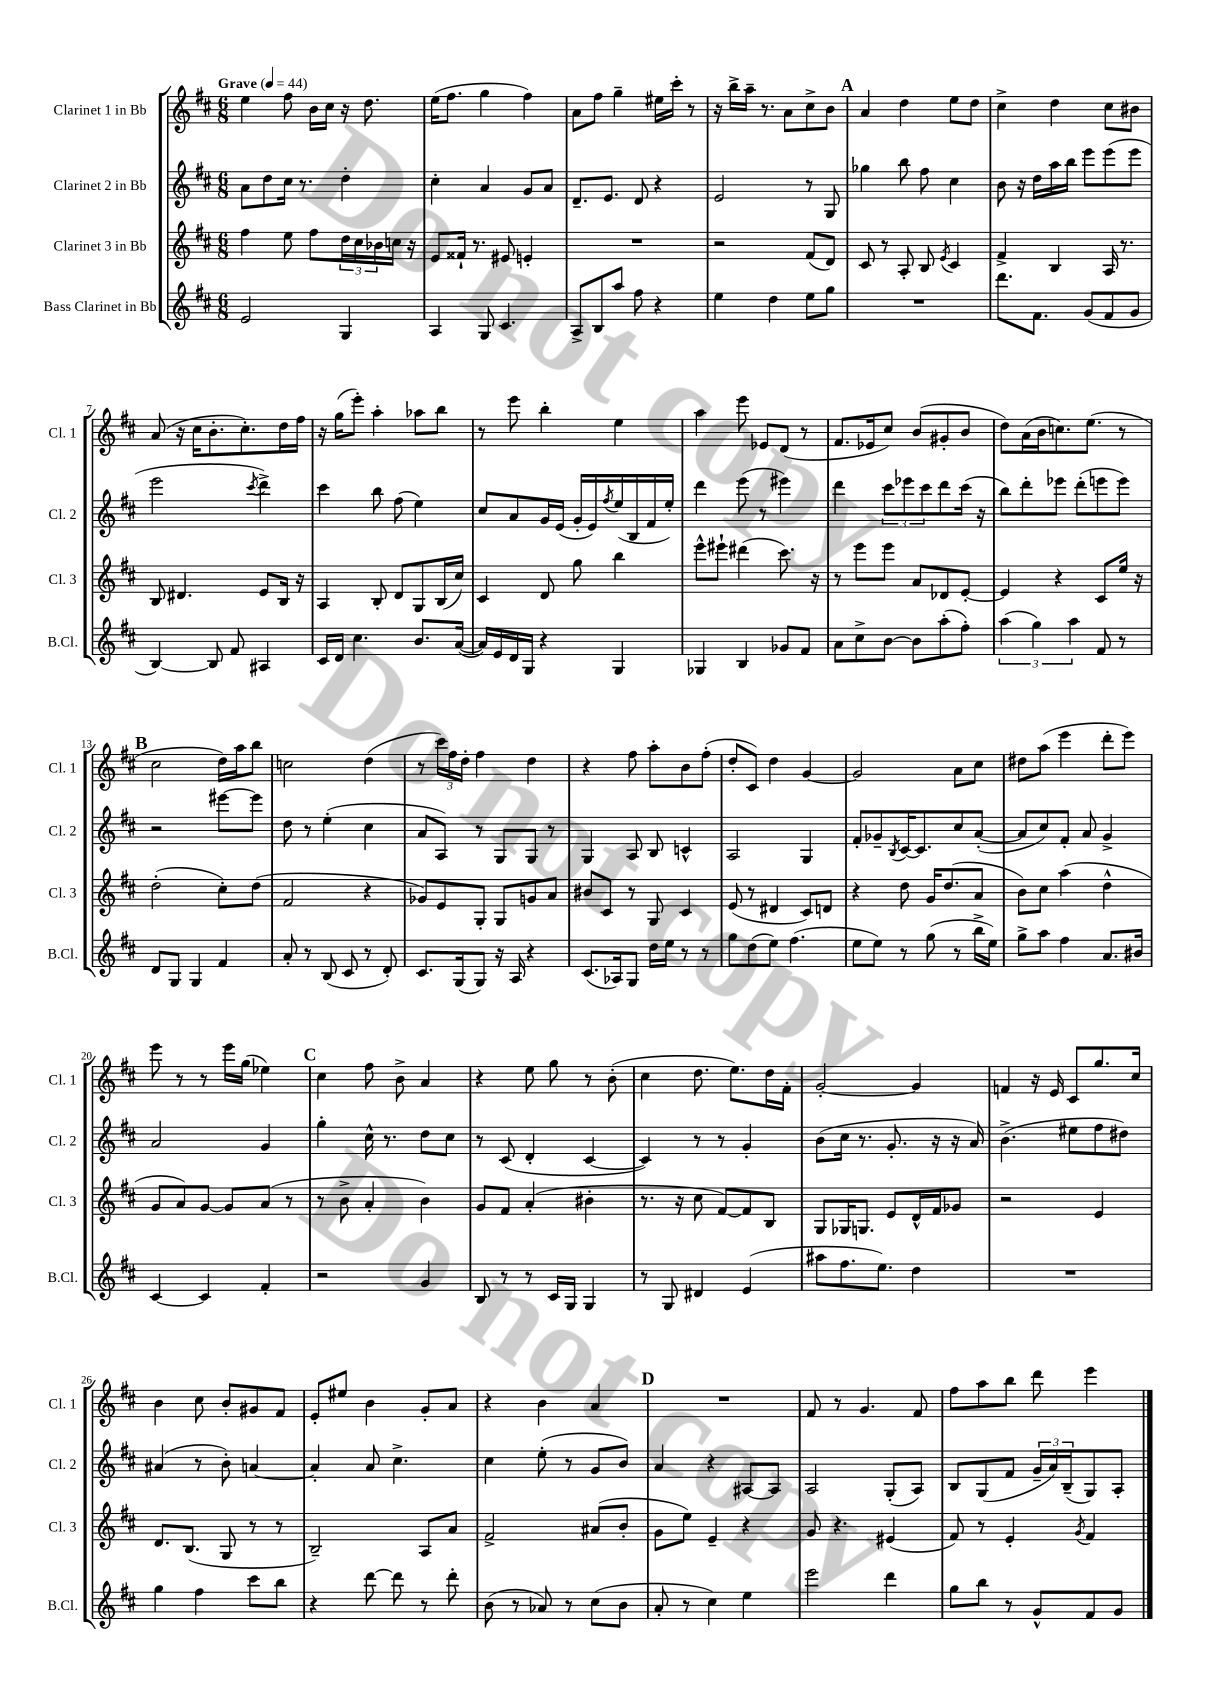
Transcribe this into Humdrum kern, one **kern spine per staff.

**kern	**kern	**kern	**kern
*staff4	*staff3	*staff2	*staff1
*clefG2	*clefG2	*clefG2	*clefG2
*k[f#c#]	*k[f#c#]	*k[f#c#]	*k[f#c#]
*M6/8	*M6/8	*M6/8	*M6/8
*MM44	*MM44	*MM44	*MM44
2e	4ff#	8a	4ee
.	.	8dd	.
.	8ee	16cc#	8ff#
.	.	8.r	.
.	8ff#	.	16b
.	.	.	16cc#
4G	24dd	4dd'	16r
.	24cc#	.	.
.	.	.	8.dd
.	24b-	.	.
.	16cc	.	.
.	16r	.	.
=	=	=	=
4A	8e	4cc#'	(16ee
.	.	.	8.ff#
.	16f##`	.	.
.	8.r	.	.
8G	.	4a	4gg
4.c#	8e#	.	.
.	4e'	8g	4ff#)
.	.	8a	.
=	=	=	=
8A^	2.r	8.d~	8a
8B	.	.	8ff#
.	.	8.e	.
8aa	.	.	4gg~
8ff#	.	8d	.
4r	.	4r	16ee#
.	.	.	16ccc#'
.	.	.	8r
=	=	=	=
4ee	2r	2e	16r
.	.	.	16bb^
.	.	.	16aa~
.	.	.	8.r
4dd	.	.	.
.	.	.	8a
8ee	(8f#	8r	8cc#^
8gg	8d)	8G	8b
=	=	=	=
2.r	8c#	4gg-	4a
.	8r	.	.
.	8A'	8bb	4dd
.	8B	8ff#	.
.	8qe	.	.
.	4c#	4cc#	8ee
.	.	.	8dd
=	=	=	=
8.ddd	4f#^	8b	4cc#^
.	.	16r	.
8.f#	.	16dd	.
.	4B	16aa	4dd
.	.	16bb	.
(8g	.	8eee	.
8f#	16A	(8eee	8cc#
.	8.r	.	.
8g	.	8eee	8b#
=	=	=	=
[4B)	8B	2eee	(8a
.	4.d#	.	16r
.	.	.	16cc#
8B]	.	.	8.b'
8f#	.	.	.
.	.	.	8.cc#')
.	.	8qccc#	.
4A#	8e	4ddd^)	.
.	16B	.	16dd
.	16r	.	16ff#
=	=	=	=
16c#	4A	4ccc#	16r
16d	.	.	(16gg
4.cc#	.	.	8eee')
.	8B'	8bb	4aa'
.	8d	(8ff#	.
8.b	8G	4ee)	8aa-
.	(16B	.	8bb
([16a	16cc#)	.	.
=	=	=	=
16a])	4c#	8cc#	8r
16e	.	.	.
16d	.	8a	8eee
16G	.	.	.
4r	8d	16g	4bb'
.	.	(16e	.
.	8gg	16g'	.
.	.	16e)	.
.	.	8qff#	.
4G	4bb	(16ee	4ee
.	.	16B	.
.	.	16f#	.
.	.	16ee')	.
=	=	=	=
4G-	8eee^^	4ddd	4aa
.	8eee#`	.	.
4B	(4ddd#	(8eee	8eee
.	.	8r	8e-
8g-	8.ccc#)	4eee#)	(8d
8f#	.	.	8r
.	16r	.	.
=	=	=	=
8a	8r	4ddd	8.f#
8cc#^	8eee	.	.
.	.	.	16e-
[8b	8eee	12ccc#	8cc#)
.	.	12eee-	.
8b]	8a	.	(8b
.	.	12ccc#	.
(8aa'	8d-	8ddd	8g#'
8ff#')	[8e'	(16ccc#	8b
.	.	16r	.
=	=	=	=
(6aa	4e]	8bb)	8dd)
.	.	8ddd'	(16a
6gg)	.	.	.
.	.	.	16b
.	4r	8eee-	8.cc)
6aa	.	.	.
.	.	(8ddd'	.
.	.	.	(8.ee
8f#	8c#	8eee	.
8r	16ee	8eee)	8r
.	16r	.	.
=	=	=	=
8d	(2dd'	2r	2cc#
8G	.	.	.
4G	.	.	.
4f#	8cc#')	[8eee#	16dd)
.	.	.	16aa
.	(8dd	8eee#]	8bb
=	=	=	=
8a'	2f#	8dd	2cc
8r	.	8r	.
(8B	.	(4ee'	.
8c#	.	.	.
8r	4r	4cc#	(4dd
8d')	.	.	.
=	=	=	=
8.c#	8g-)	8a	8r
.	8e	8A)	24ccc#)
.	.	.	24ff#
(16G	.	.	.
.	.	.	24dd'
8G)	8G'	8r	4ff#
16r	8G	8G	.
16A	.	.	.
4r	8g	8G	4dd
.	8a	8r	.
=	=	=	=
(8.c#	8b#	4G	4r
.	8c#	.	.
16A-)	.	.	.
8G	8r	8A	8ff#
16dd	8G	8B	8aa'
16ee	.	.	.
8r	4c#	4c^^	8b
8r	.	.	(8ff#'
=	=	=	=
8gg	(8e	2A	8dd'
(8dd	8r	.	8c#)
8ee)	4d#	.	4dd
(4.ff#	.	.	.
.	8c#)	4G	[4g
.	8d	.	.
=	=	=	=
8ee	4r	8f#'	2g]
8ee)	.	8g-~	.
.	.	8qB	.
8r	8dd	[16c#	.
.	.	8.c#]	.
(8gg	16g	.	.
.	(8.dd	.	.
8r	.	8cc#	8a
16bb^	8a	([8a'	8cc#
16ee)	.	.	.
=	=	=	=
8gg^	8b)	8a]	8dd#
8aa	8cc#	8cc#)	(8aa
4ff#	(4aa	8f#'	4eee
.	.	8a	.
8.a	4dd^^	4g^	8ddd'
.	.	.	8eee)
16b#	.	.	.
=	=	=	=
[4c#	8g	2a	8eee
.	8a)	.	8r
4c#]	[8g	.	8r
.	8g]	.	16eee
.	.	.	(16gg
4f#'	(8a	4g	4ee-)
.	8r	.	.
=	=	=	=
2r	8r	4gg'	4cc#
.	8b^	.	.
.	4a'	16cc#^^	8ff#
.	.	8.r	.
.	.	.	8b^
4g	4b)	8dd	4a
.	.	8cc#	.
=	=	=	=
8B	8g	8r	4r
8r	8f#	(8c#	.
8r	(4a'	4d'	8ee
16c#	.	.	8gg
16G	.	.	.
4G	4b#'	[4c#	8r
.	.	.	(8b'
=	=	=	=
8r	8.r	4c#])	4cc#
8G	.	.	.
.	16r	.	.
4d#	8cc#	8r	8.dd
.	[8f#)	8r	.
.	.	.	8.ee)
(4e	8f#]	4g'	.
.	8B	.	16dd
.	.	.	16f#'
=	=	=	=
8aa#	8G	(8b	[2g'
8.ff#	16G-	16cc#	.
.	8.G	8.r	.
8.ee)	.	.	.
.	8e	8.g'	.
4dd	16d^^	.	4g]
.	16f#	16r	.
.	8g-	16r	.
.	.	16a)	.
=	=	=	=
2.r	2r	(4.b^	4f
.	.	.	16r
.	.	.	16e
.	.	8ee#	8c#
.	4e	8ff#	8.gg
.	.	8dd#)	.
.	.	.	16cc#
=	=	=	=
4gg	8.d	(4a#	4b
.	(8.B	.	.
4ff#	.	8r	8cc#
.	8G	8b')	8b'
8ccc#	8r	[4a	8g#
8bb	8r	.	8f#
=	=	=	=
4r	2B~)	4a']	8e'
.	.	.	8ee#
[8ddd	.	8a	4b
8ddd]	.	4.cc#^	.
8r	8A	.	8g'
8ddd'	8a	.	8a
=	=	=	=
(8b	2f#^	4cc#	4r
8r	.	.	.
8a-)	.	(8ee'	4b
8r	.	8r	.
(8cc#	(8a#	8g	4a
8b	8b'	8b)	.
=	=	=	=
8a'	8g	4a	2.r
8r	8ee)	.	.
4cc#)	4e~	4r	.
4ee	4r	[8A#	.
.	.	8A#]	.
=	=	=	=
2eee	8g	2A	8f#
.	4.r	.	8r
.	.	.	4.g
4ddd	(4e#	(8G'	.
.	.	8A)	8f#
=	=	=	=
8gg	8f#)	8B	8ff#
8bb	8r	(8G	8aa
8r	4e'	8f#	8bb
8g^^	.	24g~	8ddd
.	.	24a)	.
.	.	(24B~	.
.	8qg	.	.
8f#	4f#	8G)	4eee
8g	.	8A'	.
==	==	==	==
*-	*-	*-	*-
